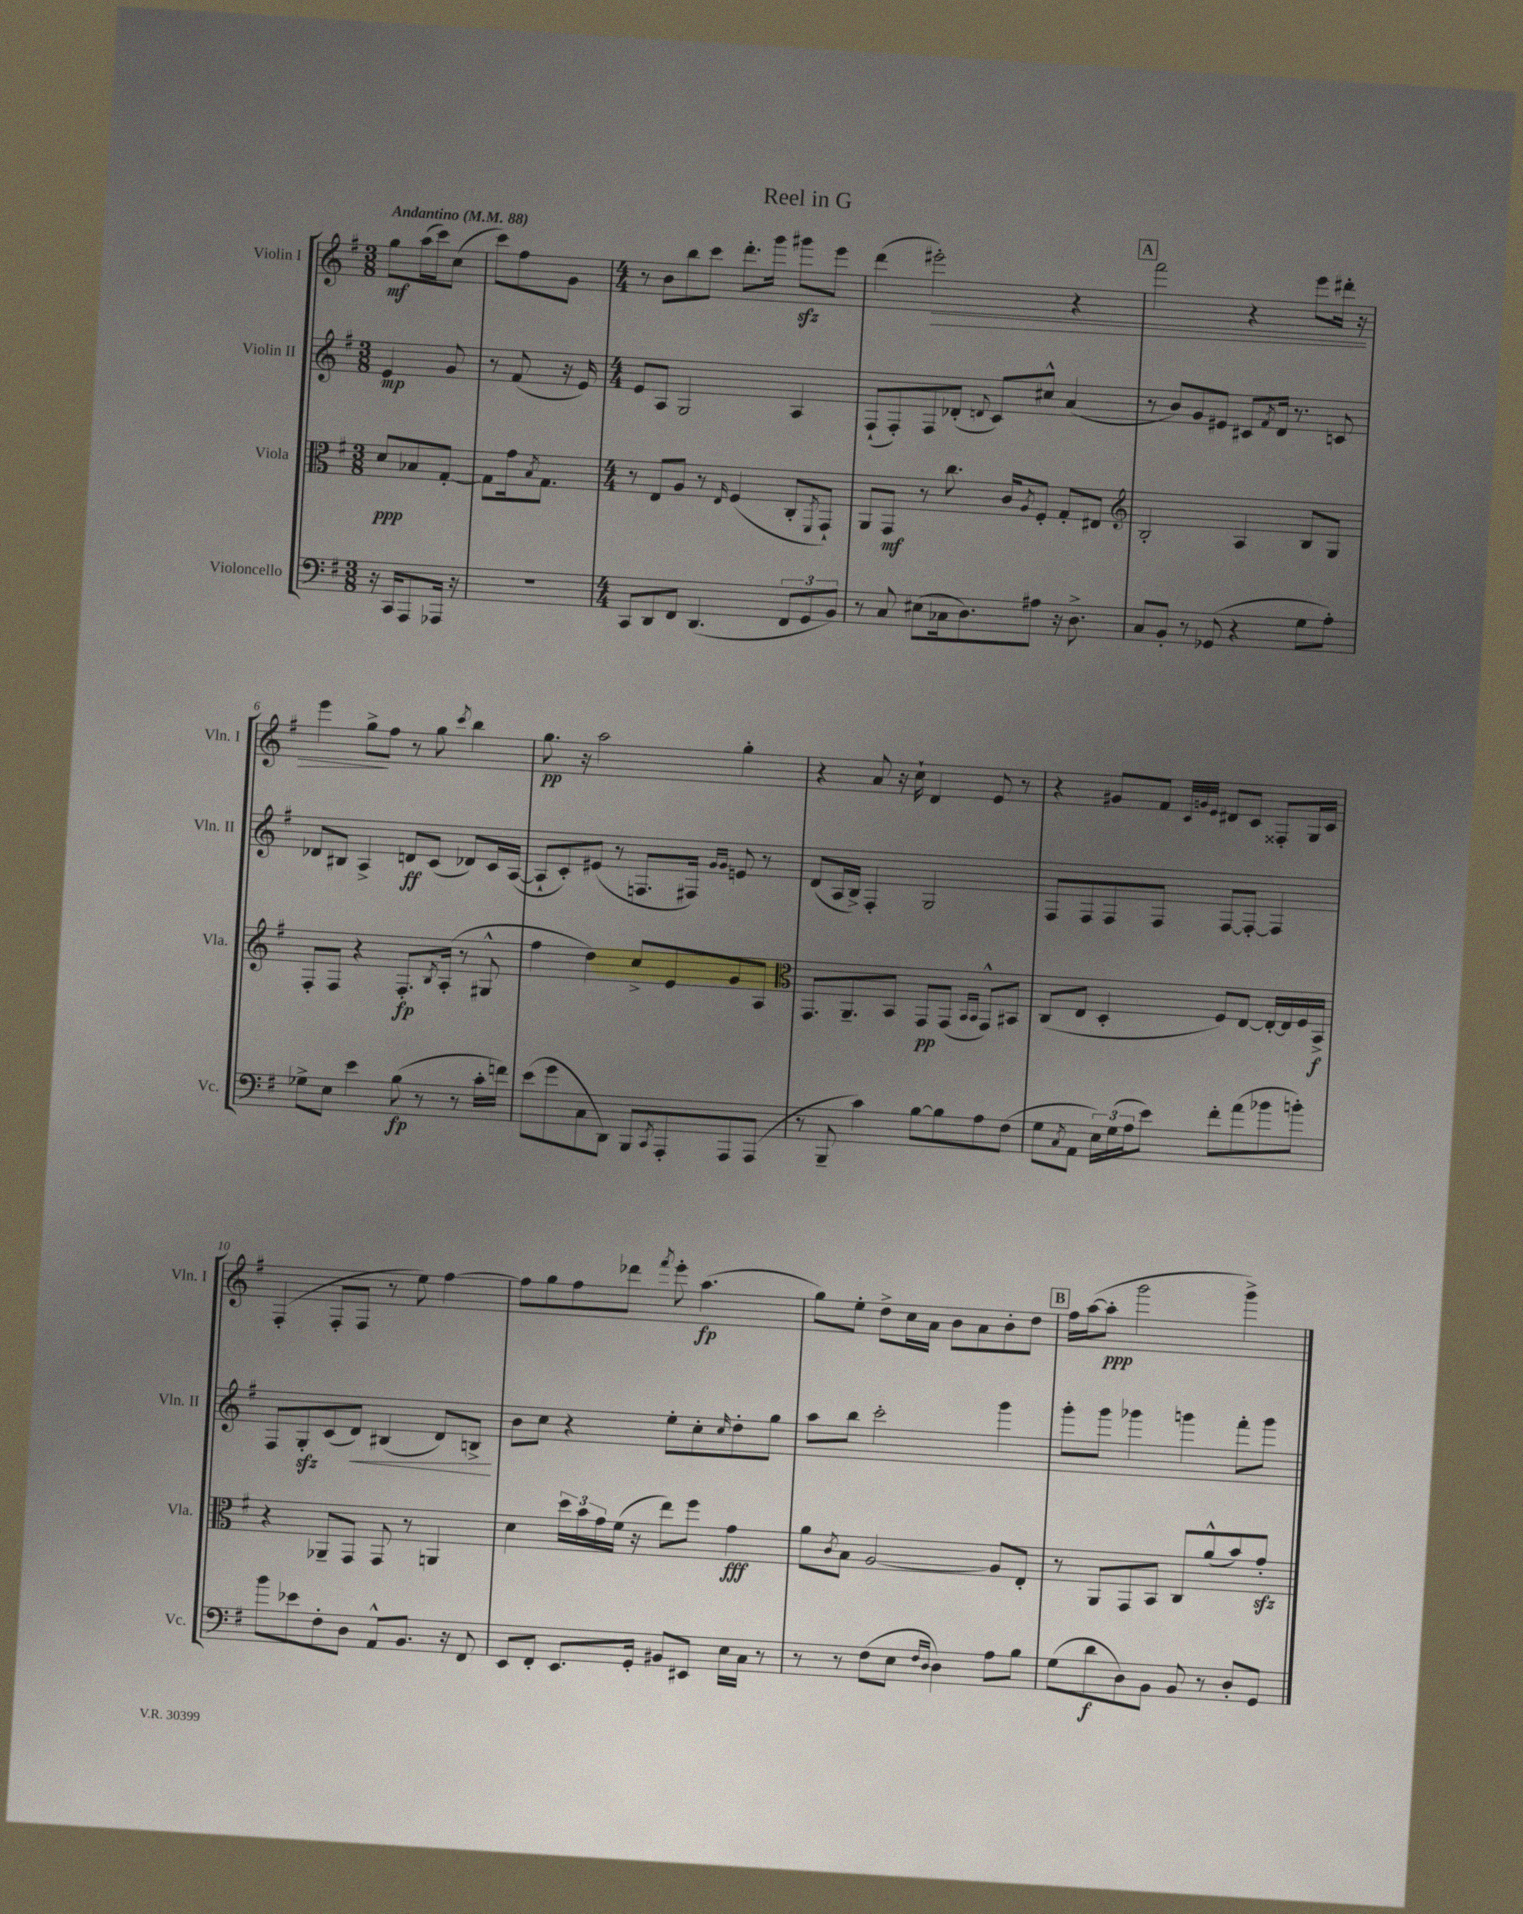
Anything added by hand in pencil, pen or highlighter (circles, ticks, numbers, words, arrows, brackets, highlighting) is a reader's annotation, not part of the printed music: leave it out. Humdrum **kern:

**kern	**kern	**kern	**kern
*staff4	*staff3	*staff2	*staff1
*clefF4	*clefC3	*clefG2	*clefG2
*k[f#]	*k[f#]	*k[f#]	*k[f#]
*M3/8	*M3/8	*M3/8	*M3/8
*MM88	*MM88	*MM88	*MM88
16r	8d	4e	8gg
16CC	.	.	.
8AAA	8B-	.	(16aa
.	.	.	16ccc)
16AAA-	[8G'	8g	(8cc
16r	.	.	.
=	=	=	=
4.r	8G]	8r	8ccc)
.	16g	(8f#	8ff#
.	8qB	.	.
.	8.G	.	.
.	.	16r	8g
.	.	16e)	.
=	=	=	=
*M4/4	*M4/4	*M4/4	*M4/4
8CC	8r	8e	8r
8DD	8E	8A	8b
8FF#	8A	2G	8bb
(4.DD	8r	.	8ccc
.	16qqE	.	.
.	(4F#	.	8.ddd'
.	.	.	16ggg
12FF#	8C'	4A	8ggg#
12GG	.	.	.
.	8qFF#	.	.
.	8GG`)	.	8eee
12BB)	.	.	.
=	=	=	=
8r	8AA	(8F#`	(4ddd
8C	8GG	8F#')	.
(8E#	8r	8F#	2eee#')
16C-	8.cc	(8d-'	.
8.D)	.	.	.
.	.	8qqd	.
.	.	8c)	.
.	16c	.	.
.	8qA	.	.
8A#	8F#'	8cc#^^	.
16r	8G'	(4a	4r
8.D^	.	.	.
.	8E#	.	.
=	=	=	=
*	*clefG2	*	*
8C	2B'	8r	2fff#
8BB'	.	8b)	.
8r	.	8g	.
(8GG-	.	8e#	.
4r	4A	8c#	4r
.	.	8qf#	.
.	.	16d	.
.	.	8.r	.
8G	8B	.	8eee
8A')	8G	8c	16ddd#'
.	.	.	16r
=	=	=	=
8G-^	8F#'	8d-	4eee
8E	8F#	8B#	.
4e	4r	4A^	8gg^
.	.	.	8ff#
(8B	8.F#'	8d	8r
8r	.	(8c	8gg
.	8qB	.	.
.	(16A'	.	.
.	.	.	8qccc
8r	8r	8d-)	4bb
16c'	8G#^^	16c	.
16f)	.	([16A	.
=	=	=	=
(8e	4ff#	8A`]	8.gg
8g	.	8c')	.
.	.	.	16r
8C	4dd)	(8e#	2aa
8DD)	.	8r	.
8BBB	8cc^	8.F	.
8qCC	.	.	.
8AAA'	8e	.	.
.	.	16F#)	.
.	.	16qqg	.
.	.	16qqg	.
8AAA	8g	8e	4gg'
(8AAA	8A	8r	.
=	=	=	=
*	*clefC3	*	*
8r	8.GG	(8d	4r
8BBB~	.	16A	.
.	8.AA~	16B^)	.
4c)	.	4F#'	8a
.	8BB	.	16r
.	.	.	16cc`
[8B	8GG	2G	4d
8B]	(8GG	.	.
.	16qqBB	.	.
.	16qqBB	.	.
8A	8GG^^)	.	8e
(8F#	8BB#	.	8r
=	=	=	=
8G	(8C	8F#	4r
8qC	.	.	.
8AA	8E	8F#	.
24E)	4D'	8F#	8g#
(24G	.	.	.
24A	.	.	.
8e)	.	8F#	8f#
.	.	.	32qqc
.	.	.	32qqg
.	.	.	32qqe
8f#'	8F#)	[8F#	8d#
(8a	[8E	8F#'_	8c
8b-	16E'_	4F#]	8F##'
.	16E]	.	.
8b')	16F#	.	16G
.	16BB^	.	16c
=	=	=	=
8b	4r	8F#	(4F#'
8e-	.	8G'	.
8F#'	8AA-~	(8c	8F#'
8D	8GG	8d)	8F#
8AA^^	8GG	(4B#	8r
8.BB	8r	.	8ee)
.	4AA	8d)	[4ff#
16r	.	.	.
8FF#	.	8B^	.
=	=	=	=
8EE	4d	8b	8ff#]
8FF#'	.	8cc	8gg
8.EE	24dd	4r	8ff#
.	24b	.	.
.	24g	.	.
.	(16f#	.	8ddd-
16GG'	16r	.	.
.	.	.	8qfff#
8BB#	8ee)	8ee'	8eee'
8EE#	8ff#	8cc'	(4.aa
.	.	16qqcc	.
16E	4g	8dd'	.
16C	.	.	.
8r	.	8gg	.
=	=	=	=
8r	8a	8aa	8gg)
.	8qc	.	.
8r	8B	8bb	8ee'
(8F#	[2A	2ccc'	8dd^
8E	.	.	16cc
.	.	.	16a
16qqF#	.	.	.
16qqD	.	.	.
4D)	.	.	8b
.	.	.	8a
8A	8A]	4ggg	8b'
8B	8E'	.	8dd
=	=	=	=
(8G	8r	8ggg'	16ff#
.	.	.	([16aa
8d	8AA	8ggg	8aa']
8D)	8GG	4ggg-	2ggg
8BB	8BB	.	.
8BB	8C	4ggg	.
8r	(8a^^	.	.
8D'	8b)	8fff#'	4ggg^)
8GG	8g'	8ggg	.
==	==	==	==
*-	*-	*-	*-
